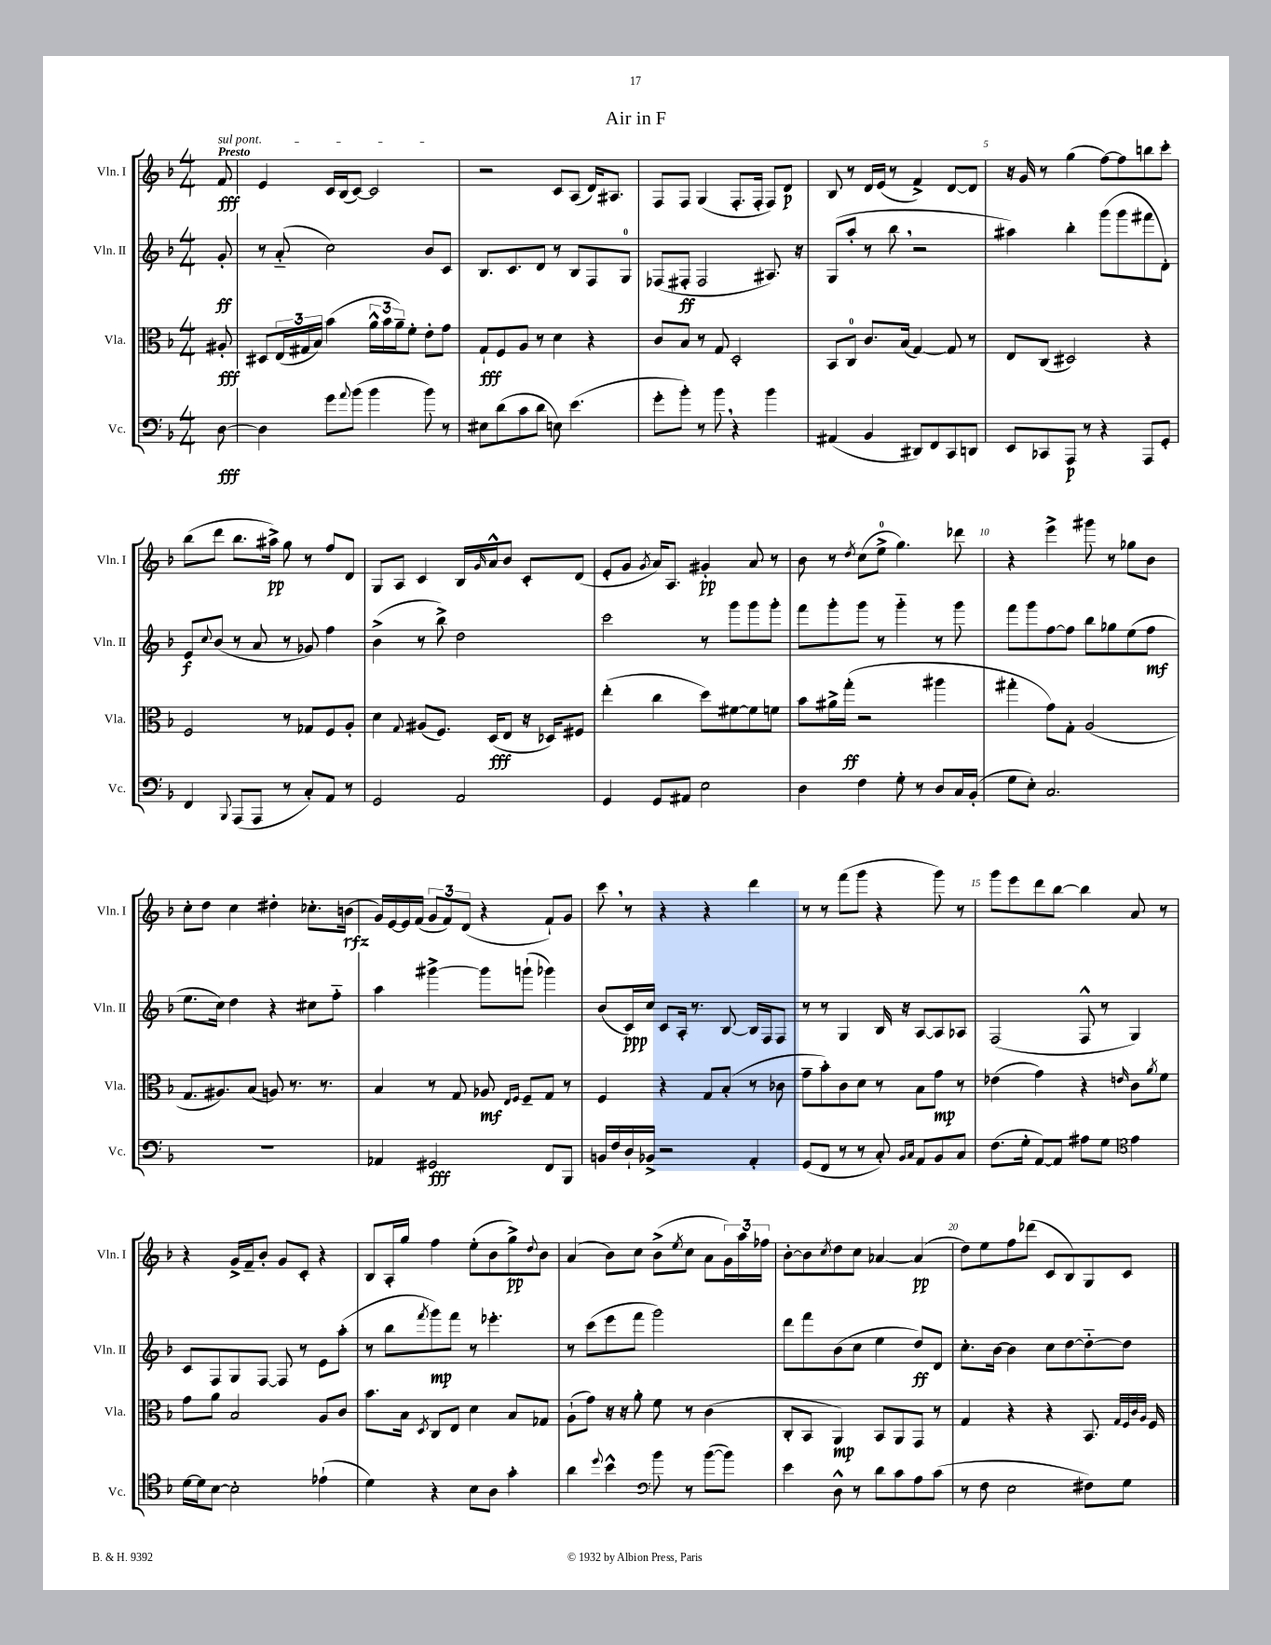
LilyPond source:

\header { title = "Air in F" }
<<
\new StaffGroup <<
\new Staff = "s0" \with { instrumentName = "Vln. I" shortInstrumentName = "Vln. I" } {
    \clef treble \key f \major \numericTimeSignature \time 4/4 \partial 8 \tempo "Presto"
    \once \override TextSpanner.bound-details.left.text = \markup { \italic "sul pont." } f'8\fff\startTextSpan |
    e'4 c'16 bes16( c'8~) c'2\stopTextSpan |
    r2 c'8 a8( d'16) ais8. |
    f8 f8 g4( f8.-. f16-. f8) d'8\p |
    bes8 r8 d'16 e'16( r8 f'4->) d'8~ d'8 |
    r16 g'16 r8 g''4( f''8~) f''8 b''8 c'''8-. |
    bes''8( d'''8 bes''8. ais''16->\pp) g''8 r8 f''8 d'8 |
    g8 a8 c'4 bes16 \grace { g'16 } a'16-^ bes'8 c'8-. d'8( |
    e'8-. g'8 \acciaccatura { g'8 } a'16) a8. gis'4-.\pp a'8 r8 |
    bes'8 r8 \acciaccatura { d''8 } c''8( e''8-0-> g''4.) des'''8 |
    r4 e'''4-> gis'''8 r8 ges''8 bes'8 |
    c''8-. d''8 c''4 dis''4-. ces''8.-. b'16\rfz( |
    g'16) e'16~ e'16 f'16( \tuplet 3/2 { g'8 f'8) d'8( } r4 f'8-!) g'8 |
    c'''8 \breathe r8 r4 r4 d'''4 |
    r8 r8 f'''8( g'''8 r4 g'''8) r8 |
    g'''8 e'''8 d'''8 bes''8~ bes''4 a'8 r8 |
    r4 g'16-> f'16-- bes'8-. g'8 c'8-. r4 |
    bes8 a16-. g''16 f''4 e''8-.( bes'8 g''8->\pp) \appoggiatura { d''8 } bes'8 |
    a'4( bes'8) c''8 bes'8->( \acciaccatura { e''8 } c''8 a'8 \tuplet 3/2 { g'16) a''16 fes''16 } |
    bes'8~-. bes'8 \acciaccatura { c''8 } d''8 c''8 aes'4~ aes'4\pp( |
    d''8) e''8 f''8 des'''8( c'8 bes8) g8 c'8 \bar "|." |
}
\new Staff = "s1" \with { instrumentName = "Vln. II" shortInstrumentName = "Vln. II" } {
    \clef treble \key f \major \numericTimeSignature \time 4/4 \partial 8
    g'8-.\ff |
    r8 a'8-_( c''2) bes'8 c'8 |
    bes8. c'8. d'8 r8 bes8 f8 g8-0 |
    fes8( fis8-.\ff fis2 ais8.) r16 |
    g8( a''8-. r8 bes''8 \breathe r2 |
    ais''4) bes''4-. g'''8( g'''8 fis'''8 d'8-.) |
    e'8\f \appoggiatura { c''8 } bes'8( r8 a'8 r8 ges'8) f''4 |
    bes'4->( r8 bes''8->) d''2 |
    c'''2 r8 g'''8 g'''8 g'''8-. |
    f'''8 g'''8-. g'''8 r8 g'''4-_ r8 g'''8 |
    f'''8 g'''8 f''8~ f''8 bes''8 ges''8 e''8( f''8\mf |
    e''8. c''16) d''4 r4 cis''8 f''8-_ |
    a''4 gis'''4~-> gis'''8 g'''8-!( ges'''4) |
    bes'8( c'16\ppp) c''16 c'8 a16-. r8. bes8~ bes16 f16 f8 |
    r8 r8 g4 bes16 r16 a8~ a8 aes8 |
    f2( f8-^ r8 g4) |
    c'8 f8 g8 f8~ f8 r8 e'8 a''8-.( |
    r8 bes''8 \acciaccatura { f'''8 } g'''8\mp) f'''8 r8 ees'''4.-. |
    r8 c'''8( e'''8 f'''8 g'''2) |
    d'''8 f'''8 bes'8( c''8 e''4 d''8\ff) d'8 |
    c''8.-. bes'16~ bes'4 c''8 d''8~ d''8~-_ d''8 \bar "|." |
}
\new Staff = "s2" \with { instrumentName = "Vla." shortInstrumentName = "Vla." } {
    \clef alto \key f \major \numericTimeSignature \time 4/4 \partial 8
    ais8-.\fff |
    dis8 \tuplet 3/2 { e16( gis16 bes16) } bes'4( \tuplet 3/2 { a'16-^ bes'16 a'16--) } f'8-. e'8-. g'8 |
    g8-!\fff f8 a8 r8 d'4 r4 |
    c'8 bes8 r8 g8 d2-. |
    bes,8 c8-0 c'8. bes16( g4~) g8 r8 |
    e8 c8( dis2) r4 |
    f2 r8 ges8 f8 a8-. |
    d'4 \appoggiatura { g8 } ais8( f8.) d16\fff( e8 r16 des16) fis8 |
    e''4-.( c''4 d''8) fis'8~ fis'8 f'8 |
    bes'8 ais'16-> g''16-.\ff( r2 ais''4 |
    gis''4-. g'8) g8-. a2( |
    g8. ais8.) bes8( a8) r8. r8. |
    bes4 r8 g8 aes8\mf \grace { e16 f16 } f8-- g8 r8 |
    f4 r4 g8 bes8-.( r8 ces'8 |
    g'8-- bes'8-.) c'8 d'8 r8 bes8 g'8\mp r8 |
    ees'4( g'4) r4 \grace { e'16 } c'8 \acciaccatura { a'8 } f'8 |
    g'8 a'8 bes2 a8 c'8 |
    bes'8. bes16 \acciaccatura { d8 } c8 e8 d'4 bes8 ges8 |
    a8-!( g'8) r16 r16 a'8-. f'8 r8 c'4( |
    c8-. bes,8 a,4\mp) bes,8 a,8 g,8 r8 |
    g4 r4 r4 bes,8. \grace { g32 f32 c'32 a32 } f16 \bar "|." |
}
\new Staff = "s3" \with { instrumentName = "Vc." shortInstrumentName = "Vc." } {
    \clef bass \key f \major \numericTimeSignature \time 4/4 \partial 8
    d8~\fff |
    d4 g'8 \appoggiatura { a'8 } bes'8( bes'4 bes'8) r8 |
    eis8 d'8( c'8 d'8 e8) e'4.( |
    g'8-. bes'8-.) r8 bes'8 \breathe r4 bes'4 |
    ais,4( bes,4 dis,8) f,8 c,8 d,8 |
    e,8 ces,8 a,,8\p r8 r4 a,,8 g,8-. |
    f,4 \appoggiatura { bes,,8 } a,,8( a,,8 r8 c8-.) a,8 r8 |
    g,2 a,2 |
    g,4 g,8 ais,8 e2 |
    d4 f4 g8-. r8 d8 c16 bes,16-.( |
    g8 e8-.) c2. |
    R1 |
    aes,4 gis,2\fff f,8 bes,,8 |
    b,16 f16 d16-! bes,16-> r2 a,4-. |
    g,8( f,8 r8 r8 c8-.) \grace { bes,16 c16 } a,8 bes,8 c8 |
    f8.( g16-. a,8~) a,8 ais8 g8 \clef tenor e'4 |
    d'16~ d'16 bes8~ bes2-. ees'4-!( |
    d'4) r4 bes8 a8 g'4-. |
    a'4 \appoggiatura { d''8 } bes'4-^ \clef bass bes'8 r8 bes'8~( bes'8) |
    e'4 d8-^ r8 d'8 c'8 a8 c'8( |
    r8 f8 e2 fis8) g8 \bar "|." |
}
>>
>>
\layout { \context { \Score \override BarNumber.break-visibility = ##(#f #t #t) barNumberVisibility = #(every-nth-bar-number-visible 5) } }
